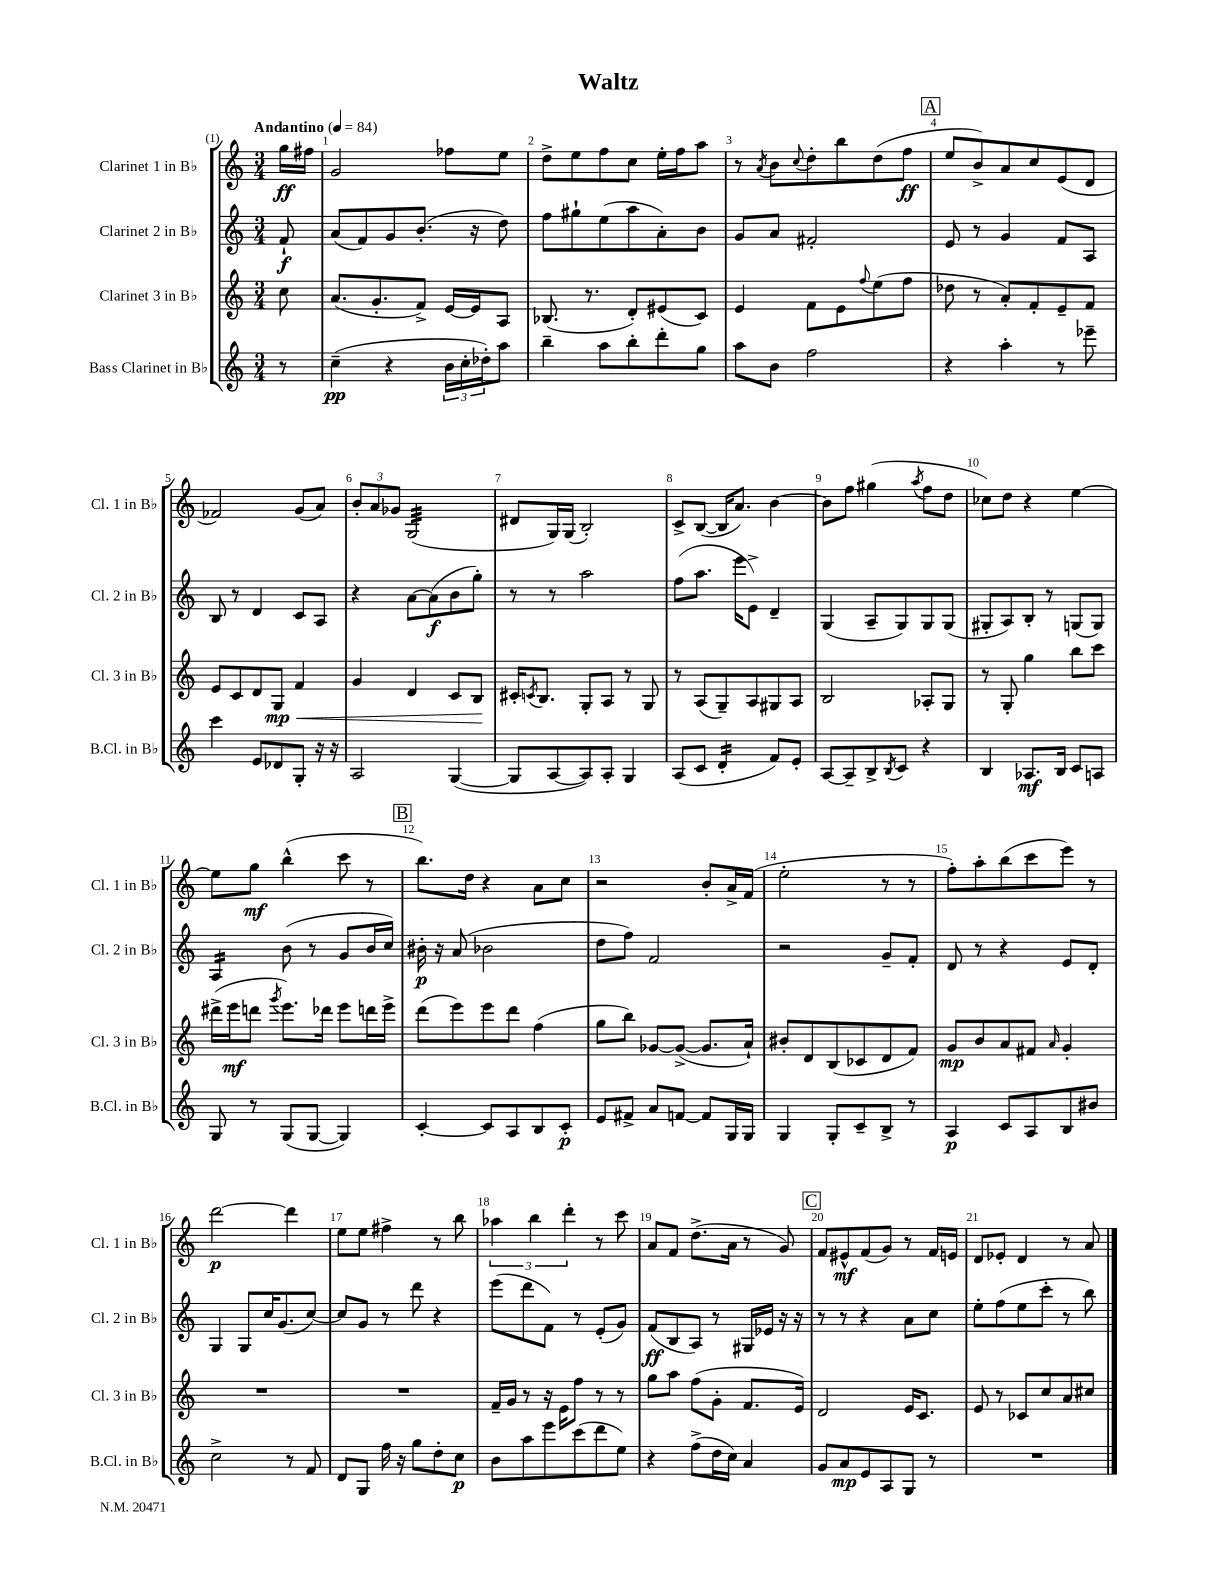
\header { title = "Waltz" }
<<
\new StaffGroup <<
\new Staff = "s0" \with { instrumentName = "Clarinet 1 in Bb" shortInstrumentName = "Cl. 1 in Bb" } {
    \clef treble \key c \major \numericTimeSignature \time 3/4 \partial 8 \tempo "Andantino" 4 = 84
    g''16\ff fis''16 |
    g'2 fes''8 e''8 |
    d''8-> e''8 f''8 c''8 e''16-. f''16 a''8 |
    r8 \acciaccatura { a'8 } b'8 \appoggiatura { c''8 } d''8-. b''8 d''8( f''8\ff |
    \mark \markup { \box "A" } e''8 b'8->) a'8 c''8 e'8( d'8 |
    fes'2) g'8( a'8) |
    \tuplet 3/2 { b'8-. a'8 ges'8 } g2:32( |
    dis'8 g16) g16( b2-.) |
    c'8-> b8~( b16 a'8.) b'4~ |
    b'8 f''8 gis''4( \acciaccatura { a''8 } f''8 d''8 |
    ces''8) d''8 r4 e''4~ |
    e''8 g''8\mf b''4-^( c'''8 r8 |
    \mark \markup { \box "B" } b''8.) d''16 r4 a'8 c''8 |
    r2 b'8-. a'16-> f'16( |
    e''2-. r8 r8 |
    f''8-.) a''8-. b''8( c'''8 e'''8) r8 |
    d'''2~\p d'''4 |
    e''8 e''8 fis''4-> r8 b''8 |
    \tuplet 3/2 { aes''4 b''4 d'''4-. } r8 c'''8 |
    a'8 f'8 d''8.->( a'16 r8 g'8) |
    \mark \markup { \box "C" } f'8 eis'8-^\mf f'8( g'8) r8 f'16 e'16 |
    d'8 ees'8-. d'4 r8 a'8 \bar "|." |
}
\new Staff = "s1" \with { instrumentName = "Clarinet 2 in Bb" shortInstrumentName = "Cl. 2 in Bb" } {
    \clef treble \key c \major \numericTimeSignature \time 3/4 \partial 8
    f'8-!\f |
    a'8( f'8) g'8 b'8.-.( r16 d''8) |
    f''8 gis''8-! e''8( a''8 a'8-.) b'8 |
    g'8 a'8 fis'2-. |
    \mark \markup { \box "A" } e'8 r8 g'4 f'8 a8 |
    b8 r8 d'4 c'8 a8 |
    r4 a'8~ a'8\f( b'8 g''8-.) |
    r8 r8 a''2 |
    f''8( a''8. e'''16 e'8->) d'4-- |
    g4( a8-- g8) g8 g8( |
    gis8-. a8) b8-. r8 g8( g8) |
    a4:16 b'8( r8 g'8 b'16 c''16) |
    \mark \markup { \box "B" } bis'16-.\p r16 a'8( bes'2 |
    d''8 f''8) f'2 |
    r2 g'8-- f'8-. |
    d'8 r8 r4 e'8 d'8-. |
    g4 g8 c''16 g'8.( c''8~) |
    c''8 g'8 r8 d'''8 r4 |
    e'''8( d'''8 f'8) r8 e'8-.( g'8) |
    f'8\ff( b8 a8) r8 gis16 ees'16 r16 r16 |
    \mark \markup { \box "C" } r8 r8 r4 a'8 c''8 |
    e''8-. f''8( e''8 c'''8-. r8 b''8) \bar "|." |
}
\new Staff = "s2" \with { instrumentName = "Clarinet 3 in Bb" shortInstrumentName = "Cl. 3 in Bb" } {
    \clef treble \key c \major \numericTimeSignature \time 3/4 \partial 8
    c''8 |
    a'8.( g'8.-. f'8->) e'16~ e'16 a8 |
    bes8.( r8. d'8-.) eis'8( c'8) |
    e'4 f'8 e'8 \appoggiatura { f''8 } e''8( f''8 |
    \mark \markup { \box "A" } des''8 r8 a'8-.) f'8-. e'8-- f'8 |
    e'8 c'8 d'8 g8\mp\< f'4 |
    g'4 d'4 c'8 b8\! |
    cis'16-. \acciaccatura { c'8 } b8. g8-. a8 r8 g8 |
    r8 a8( g8--) a8 gis8 a8 |
    b2 aes8-. g8 |
    r8 g8-. g''4 b''8 c'''8 |
    dis'''16->( e'''16\mf d'''8 \acciaccatura { g'''8 } e'''8.) des'''16 e'''8 d'''16 e'''16-> |
    \mark \markup { \box "B" } d'''8( e'''8) e'''8 d'''8 f''4( |
    g''8 b''8) ges'8~ ges'8~->( ges'8. a'16-!) |
    bis'8-. d'8 b8( ces'8 d'8 f'8) |
    g'8\mp b'8 a'8 fis'8 \grace { a'16 } g'4-. |
    R2. |
    R2. |
    f'16-- g'16 r8 r16 e'16 f''8 r8 r8 |
    g''8 a''8 f''8( g'8-. f'8. e'16) |
    \mark \markup { \box "C" } d'2 e'16 c'8. |
    e'8 r8 ces'8 c''8 a'8 cis''8 \bar "|." |
}
\new Staff = "s3" \with { instrumentName = "Bass Clarinet in Bb" shortInstrumentName = "B.Cl. in Bb" } {
    \clef treble \key c \major \numericTimeSignature \time 3/4 \partial 8
    r8 |
    c''4--\pp( r4 \tuplet 3/2 { b'16 c''16-. des''16-.) } a''8 |
    b''4-- a''8 b''8-. d'''8-. g''8 |
    a''8 b'8 f''2 |
    \mark \markup { \box "A" } r4 a''4-. r8 ees'''8-- |
    c'''4 e'8 des'8 g8-. r16 r16 |
    a2 g4~( |
    g8 a8~ a8) a8-. g4 |
    a8( c'8 d'4:16-. f'8) e'8-. |
    a8~ a8-- b8-> \acciaccatura { b8 } c'8 r4 |
    b4 aes8.\mf b16 c'8 a8 |
    g8 r8 g8( g8~ g4) |
    \mark \markup { \box "B" } c'4~-. c'8 a8 b8 c'8-.\p |
    e'8 fis'8-> a'8 f'8~ f'8 g16 g16 |
    g4 g8-. c'8-- b8-> r8 |
    a4\p c'8 a8 b8 bis'8 |
    c''2-> r8 f'8 |
    d'8 g8 f''16 r16 g''8 d''8-. c''8\p |
    b'8 a''8 e'''8 c'''8( d'''8 e''8) |
    r4 f''8->( d''16 c''16) a'4 |
    \mark \markup { \box "C" } g'8 a'8\mp e'8 a8 g8 r8 |
    R2. \bar "|." |
}
>>
>>
\layout { \context { \Score \override BarNumber.break-visibility = ##(#f #t #t) barNumberVisibility = #all-bar-numbers-visible } }
